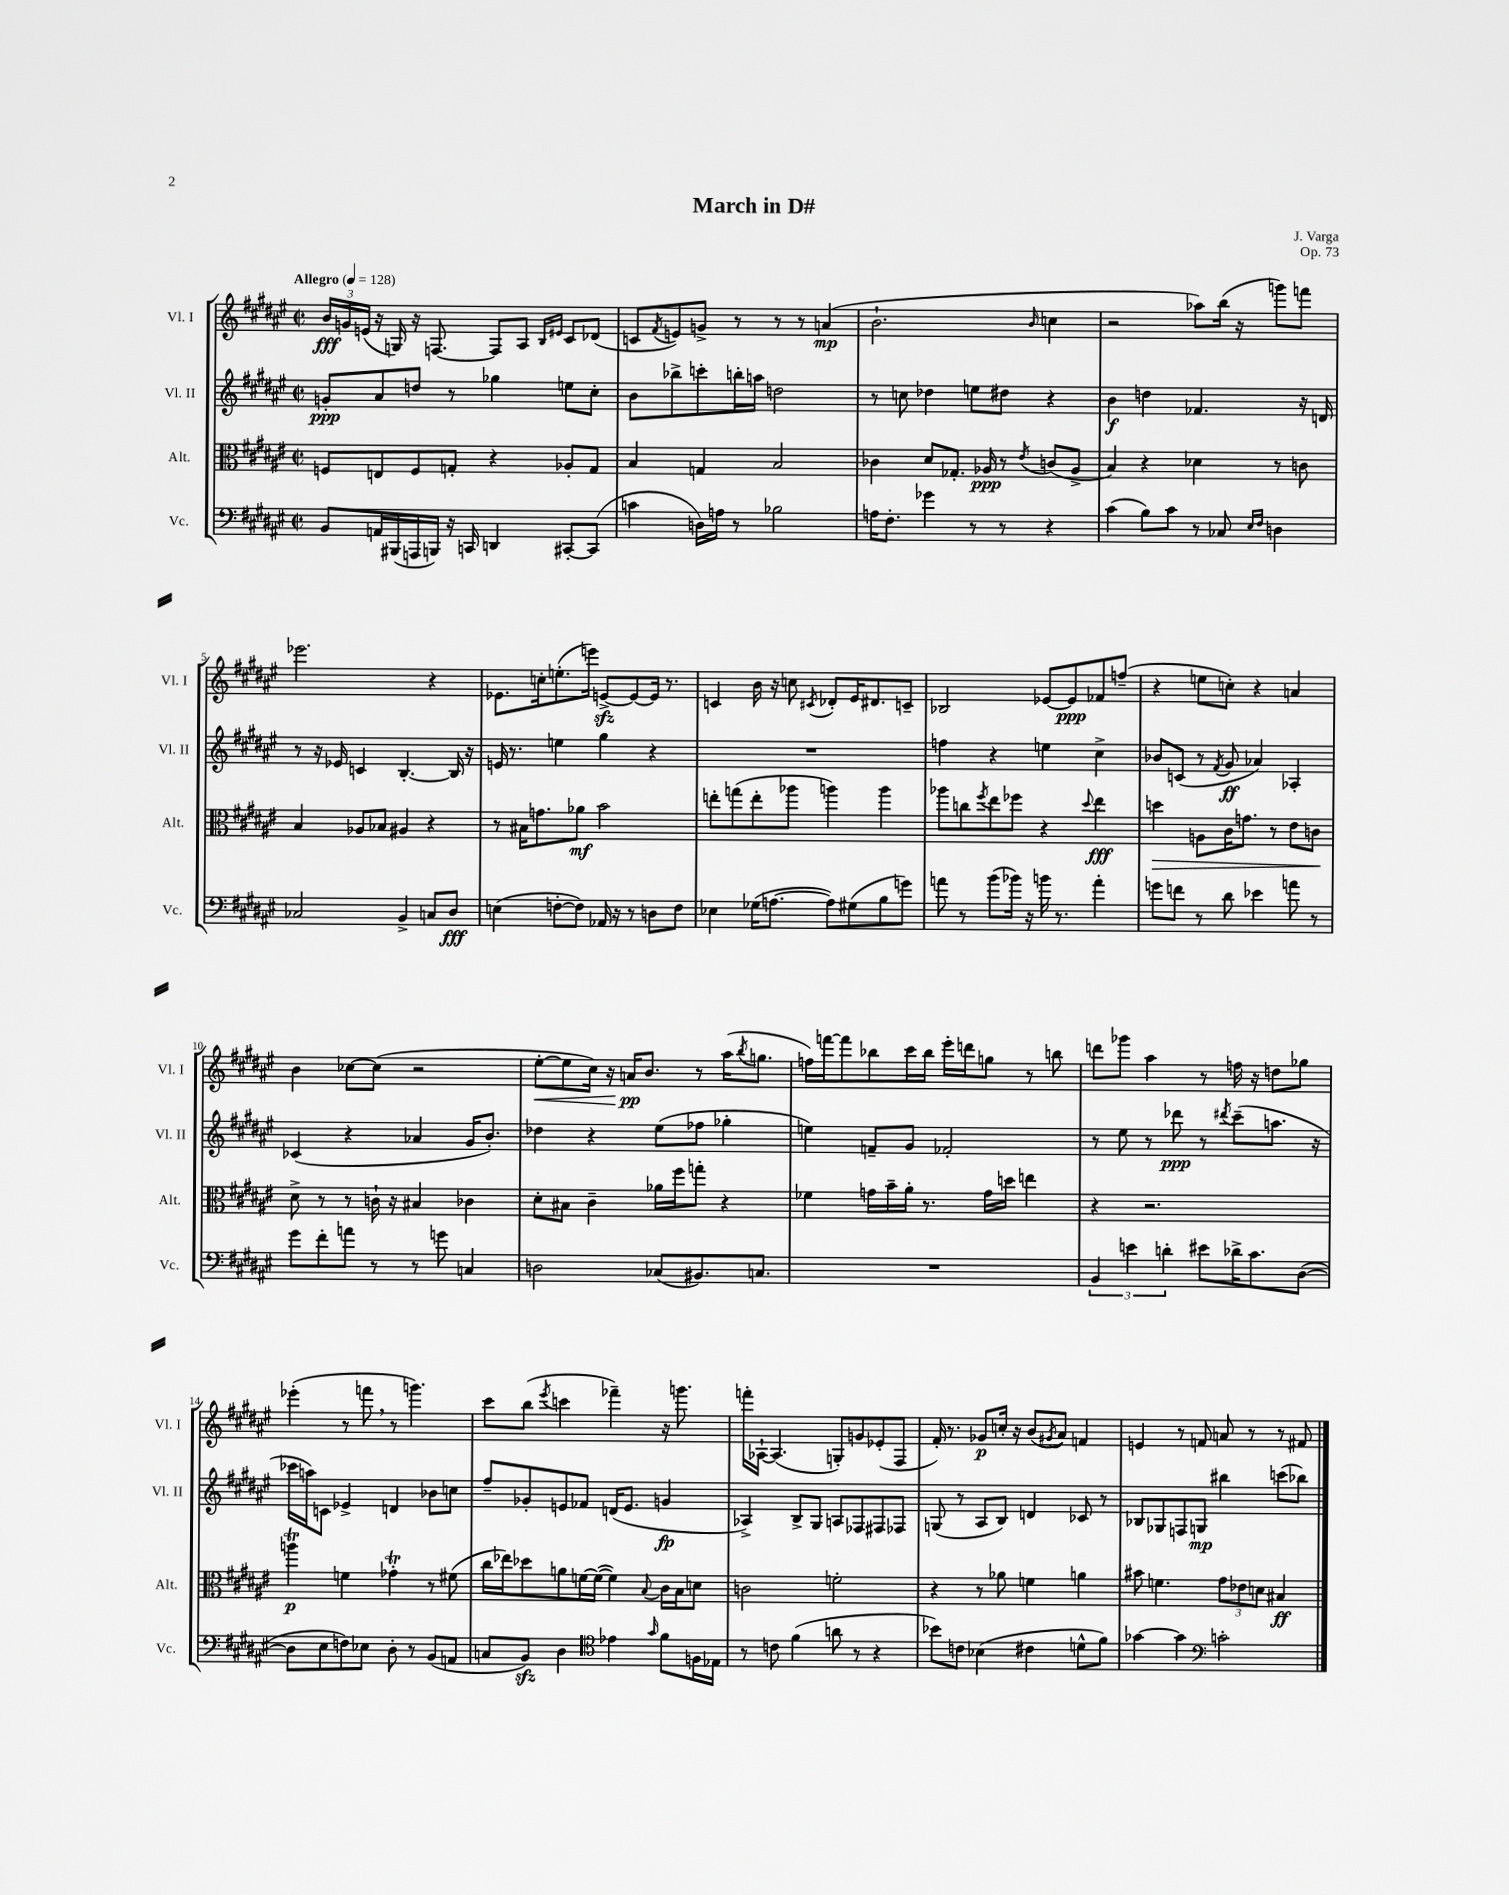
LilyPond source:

\header { title = "March in D#" composer = "J. Varga" opus = "Op. 73" }
<<
\new StaffGroup <<
\new Staff = "s0" \with { instrumentName = "Vl. I" shortInstrumentName = "Vl. I" } {
    \clef treble \key fis \major \defaultTimeSignature \time 2/2 \tempo "Allegro" 4 = 128
    \tuplet 3/2 { b'16\fff g'16 e'16( } r16 g16) r16 f8.~ f8 ais8 \grace { b16 eis'16 } cis'8 des'8( |
    c'8 \acciaccatura { fis'8 } e'8) g'8-> r8 r8 r8 a'4\mp( |
    b'2.-! \grace { b'16 } c''4 |
    r2 aes''8) b''16( r16 g'''8) f'''8 |
    ees'''2. r4 |
    ees'8. c''16-. e''8.-.( e'''16) e'8~->\sfz e'8~ e'16 r8. |
    c'4 b'16 r16 c''8 \acciaccatura { cis'8 } des'8-. eis'16 dis'8. c'8-- |
    bes2 ees'8~ ees'8\ppp fes'8 f''8--( |
    r4 e''8 c''8-.) r4 a'4 |
    b'4 ces''8~ ces''8( r2 |
    eis''8~-.\< eis''8 cis''16) r16 a'16\pp\! b'8. r8 ais''16( \acciaccatura { b''8 } g''8. |
    f''16) f'''16~ f'''8 bes''8 cis'''16 bes''16 eis'''16-. d'''16 g''8 r8 b''8 |
    d'''8 ges'''8 ais''4 r8 f''16 r16 d''8 ges''8 |
    ees'''4-.( r8 f'''8 \breathe r8 g'''4.) |
    cis'''8 b''8( \acciaccatura { eis'''8 } c'''4 fes'''4--) r16 g'''8. |
    f'''16-. aes16~-! aes4.( g8-.) g'8 ees'8-.( fis8 |
    fis'16-.) r8. ges'8\p c''16-. r16 b'8( \acciaccatura { gis'8 } ais'8) f'4 |
    e'4 r8 f'8 a'8 r8 r8 fis'8 \bar "|." |
}
\new Staff = "s1" \with { instrumentName = "Vl. II" shortInstrumentName = "Vl. II" } {
    \clef treble \key fis \major \defaultTimeSignature \time 2/2
    g'8-.\ppp ais'8 d''8 r8 ges''4 e''8 cis''8-. |
    b'8 bes''8-> c'''8-. b''16-. a''16 d''2 |
    r8 c''8 des''4 e''8 dis''8 r4 |
    b'4\f d''4 fes'4. r16 d'16 |
    r8 r16 ees'16 c'4 b4.~-. b16 r16 |
    e'16 r8. e''4 gis''4 r4 |
    R1 |
    f''4 r4 e''4 cis''4-> |
    bes'8 c'8( r8 \acciaccatura { fis'8 } gis'8\ff aes'4) aes4-. |
    ces'4( r4 aes'4 gis'16 b'8.-.) |
    des''4 r4 eis''8( fes''8 ges''4-. |
    e''4) f'8-- gis'8 fes'2-. |
    r8 eis''8 r8 des'''8\ppp r8 \acciaccatura { dis'''8 } cis'''8--( a''8. r16 |
    ces'''16 a''16) c'8 ees'4-> d'4 bes'8 c''8 |
    fis''8-- ges'8-. e'8 fes'8 d'16( e'8. g'4\fp |
    aes4->) b8-> gis8 a8 fes8 fis8 fes8 |
    g8( r8 ais8 b8) d'4 ces'8 r8 |
    bes8 ges8 f8 g8\mp bis''4 c'''8( bes''8) \bar "|." |
}
\new Staff = "s2" \with { instrumentName = "Alt." shortInstrumentName = "Alt." } {
    \clef alto \key fis \major \defaultTimeSignature \time 2/2
    f8 e8 f8 g8-. r4 aes8-. g8 |
    b4 g4 b2 |
    ces'4 dis'8 ges8.-. aes16\ppp r8 \acciaccatura { eis'8 } c'8( aes8-> |
    b4) r4 des'4 r8 c'8 |
    b4 aes8 bes8 ais4 r4 |
    r8 bis16 g'8. aes'8\mf b'2 |
    e''8-. g''8( e''8-. aes''8 a''4) a''4 |
    aes''8 c''8 \acciaccatura { fis''8 } eis''8 fes''8 r4 \appoggiatura { dis''8 } eis''4\fff |
    d''4\> a8 cis'16 g'8. r8 eis'8 c'8\! |
    dis'8-> r8 r8 c'16-! r16 bis4 ces'4 |
    dis'8-. bis8 cis'4-- aes'16 fis''16 g''8-. r4 |
    fes'4 g'16 b'16-- ais'16-. r8. g'16 d''16 e''4 |
    r4 r2. |
    a''4\trill\p f'4 ges'4-.\trill r8 fis'8( |
    cis''16 ees''16) des''8 a'8 f'16~ f'16~( f'4) \appoggiatura { b8 } cis'16 b16 d'8 |
    c'2 f'2-. |
    r4 r8 aes'8 f'4 a'4 |
    bis'8 f'4. \tuplet 3/2 { gis'8 ees'8 d'8 } bis4\ff \bar "|." |
}
\new Staff = "s3" \with { instrumentName = "Vc." shortInstrumentName = "Vc." } {
    \clef bass \key fis \major \defaultTimeSignature \time 2/2
    b,8 a,16 bis,,16( a,,16 b,,16) r16 c,16 d,4 cis,8~-. cis,8( |
    c'4 d16) a16 r8 bes2 |
    a16 fis8.-. ges'4 r8 r8 r4 |
    cis'4( b8) cis'8 r8 ces8 \grace { eis16 fis16 } d4 |
    ces2 b,4-> c8 dis8\fff |
    e4( f8~-. f8) aes,16 r16 r8 d8 f8 |
    ees4 ges16( a8.~ a8) gis8( b8 g'8) |
    a'8 r8 b'8( bes'16) r16 b'16 r8. a'4-. |
    g'8 f'8 r8 dis'8 ees'4 a'8 r8 |
    gis'8 fis'8-. a'8 r8 r8 g'8 c4 |
    d2 ces8( bis,8.) c8. |
    R1 |
    \tuplet 3/2 { b,4 e'4 d'4-. } eis'8 des'16-> cis'8. dis8~( |
    dis8 eis8 f8) ees8 dis8-. r8 b,8( a,8 |
    c8 b,8\sfz) dis4 \clef tenor ees'4 \grace { gis'16 } fis'8 f16 ees16 |
    r8 c'8 fis'4( a'8 r8 r4 |
    bes'8) c'8 bes4( cis'4 d'8-^ fis'8) |
    ges'4~ ges'4 \clef bass c'2-. \bar "|." |
}
>>
>>
